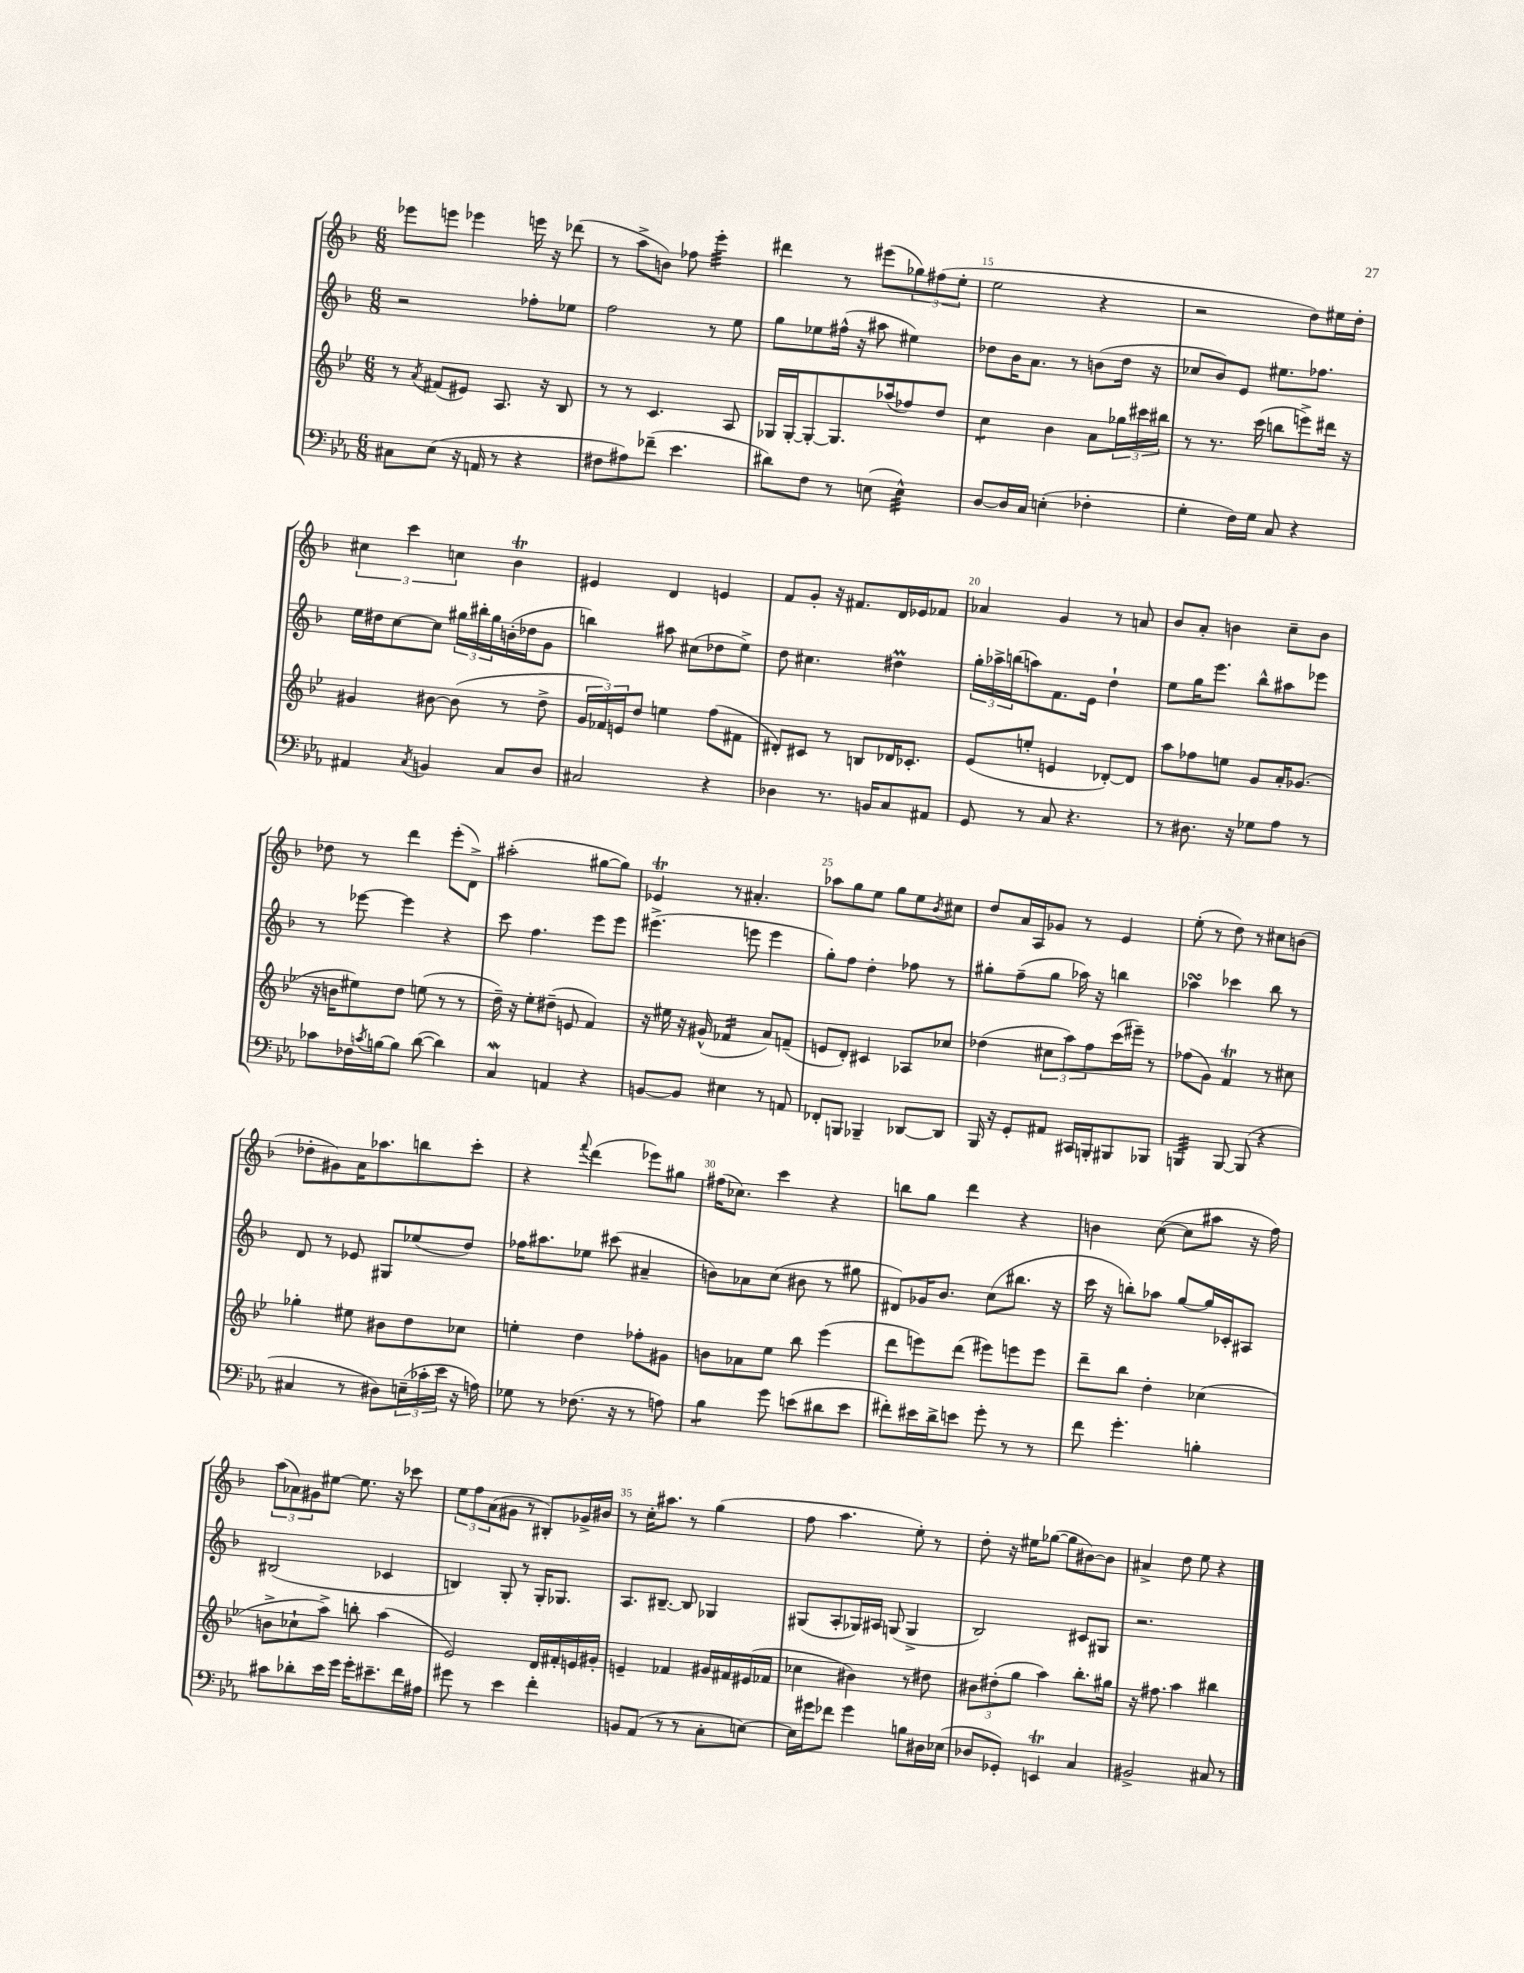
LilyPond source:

<<
\new StaffGroup <<
\new Staff = "s0" {
    \clef treble \key f \major \numericTimeSignature \time 6/8
    ees'''8 e'''8 ees'''4 e'''16 r16 des'''8( |
    r8 a''8-> b'8) fes''8 e'''4:32-. |
    dis'''4 r8 eis'''8( \tuplet 3/2 { ges''8) fis''8( e''8-. } |
    e''2 r4 |
    r2 d''8) eis''16 d''16-. |
    \tuplet 3/2 { cis''4 c'''4 c''4 } bes'4\trill |
    eis'4 d'4 e'4 |
    f'8 g'8-. r16 fis'8. d'16 ees'16 fes'8 |
    aes'4 g'4 r8 a'8 |
    bes'8 a'8-. b'4 c''8-- b'8 |
    des''8 r8 d'''4 e'''8-.( d'8->) |
    ais''2-.( gis''8~ gis''8) |
    ees'4\trill r8 ais'4.-. |
    aes''8 g''8 e''8 g''8 e''8 \acciaccatura { bes'8 } cis''8 |
    d''8 a'16 a16 ges'8 r8 e'4 |
    e''8-.( r8 d''8) r8 cis''8 b'8( |
    des''8-. gis'8) a'16 aes''8. b''8 c'''8-. |
    r4 \appoggiatura { f'''8 } d'''4( ees'''8) gis''8 |
    fis''16( ces''8.) c'''4 r4 |
    b''8 g''8 d'''4 r4 |
    b'4 c''8~( c''8 ais''8 r16 f''16) |
    \tuplet 3/2 { a''8( aes'8) gis'8 } eis''8~ eis''8. r16 ces'''8 |
    \tuplet 3/2 { e''8 f''8 a'8( } gis'8 r8 bis8-.) ges'16-> bis'16 |
    r8 c''16-. ais''8. r8 g''4( |
    f''8 a''4. e''8-.) r8 |
    d''8-. r16 eis''16 ges''8~( ges''8 bis'8~) bis'8 |
    ais'4-> d''8 e''8 r4 \bar "|." |
}
\new Staff = "s1" {
    \clef treble \key f \major \numericTimeSignature \time 6/8
    r2 fes''8-. ees''8 |
    f''2 r8 e''8 |
    g''8 ees''8 fis''16-^( r16 ais''8 eis''4) |
    des''8 bes'16 a'8. r8 b'8( des''16 r16 |
    ces''8 bes'8) e'8 eis''8. fes''8. |
    e''16 dis''16 c''8~ c''8 \tuplet 3/2 { gis''16 bis''16-. gis''16 } b'16-.( des''16 g'8 |
    b''4) ais''8 cis''8( des''8 e''8->) |
    d''8 cis''4. dis''4\prall |
    \tuplet 3/2 { g''16-. aes''16-> b''16( } a''8) f'8. e'16 d''4-! |
    e''8 g''16 e'''8. bes''8-^ ais''8 ees'''8 |
    r8 ees'''8~ ees'''4 r4 |
    c'''8 f''4. e'''8 e'''8 |
    eis'''4.->( e'''8 e'''4 |
    g''8-.) f''8 d''4-. fes''8 r8 |
    gis''8-. f''8--( gis''8 aes''16) r16 b''4 |
    aes''4\turn ces'''4 bes''8 r8 |
    d'8 r8 ees'8 gis8 ees''8( d''8) |
    fes''16 ais''8. ees''8 cis'''8( ais'4-- |
    b'8) aes'8 c''8( bis'8 r8 gis''8 |
    dis'8) ges'16 bes'8. c''8( bis''8. r16 |
    c'''16 r16 b''8-.) aes''8 g''8~ g''16 ces'16-. ais8 |
    bis2( ces'4 |
    b4) g8-. r8 g16-. ges8. |
    a8. bis8.~-- bis8 ges4 |
    gis8( a8-. ges16) ais16 g8( g4-> |
    bes2) cis'8 gis8 |
    r2. \bar "|." |
}
\new Staff = "s2" {
    \clef treble \key bes \major \numericTimeSignature \time 6/8
    r8 \acciaccatura { a'8 } fis'8( eis'8) a8. r16 bes8 |
    r8 r8 c'4. a8 |
    ges16 ges16~-. ges8~-. ges8. aes''16( fes''8) d''8 |
    c''4:8 bes'4 a'8 \tuplet 3/2 { ges''16 cis'''16 bis''16 } |
    r8 r8. c'''16( b''8 e'''8->) dis'''16 r16 |
    gis'4 bis'8~ bis'8( r8 d''8-> |
    \tuplet 3/2 { g'16 fes'16) e'16 } d''8 e''4 f''8( fis'8 |
    dis'8-.) cis'8 r8 b8 des'16 ces'8.-. |
    ees'8( e''8-. e'4 des'8~-.) des'8 |
    a''8 fes''8 e''8 g'8 a'16-. ges'8.( |
    r16 b'16 eis''8) d''8 e''8( r8 r8 |
    d''16--) r16 ees''8-. dis''8--( e'8 f'4) |
    r16 eis''16 r16 gis'16-^( fes'4:16 a'8) f'8--( |
    e'8 d'8-.) cis'4 aes8 ces''8 |
    des''4( \tuplet 3/2 { cis''8 a''8) f''8 } c'''16( eis'''16--) r8 |
    fes''8( g'8) f'4\trill r8 cis''8 |
    ges''4-. eis''8 bis'8 d''8 ces''8 |
    e''4-. d''4 fes''8-. gis'8 |
    b'8 aes'8 ees''8 bes''8 ees'''4( |
    d'''8 e'''8) d'''8( eis'''8) e'''8 e'''8 |
    d'''8-- bes''8 d''4-. ces''4( |
    b'8-> ces''8-! a''8->) b''8-. a''4( |
    ees'2) d'16 fis'16-. e'16 gis'16-. |
    e'4-- fes'4 gis'16 fis'16 eis'16( fes'16 |
    ces''4 bis'4) r8 dis''8 |
    \tuplet 3/2 { bis'8 dis''8-.( g''8 } a''4) bes''8.-. gis''16 |
    r16 fis''8. a''4 bis''4 \bar "|." |
}
\new Staff = "s3" {
    \clef bass \key ees \major \numericTimeSignature \time 6/8
    cis8 ees8( r16 a,16 r8 r4 |
    fis8 ais8) fes'8--( ees'4. |
    dis'8) f8 r8 e8( e4:32-^) |
    d8~ d16 c16 e4-.( fes4-. |
    g4-. f16) g16 c8 r4 |
    ais,4 \acciaccatura { c8 } b,4 c8 d8 |
    cis2 r4 |
    des4 r8. b,16 c8 ais,8 |
    g,8 r8 c8 r4. |
    r8 dis8. r16 ges8 aes8 r8 |
    ces'8 fes16 \acciaccatura { c'8 } b16~ b8 d'8~( d'4) |
    c4\mordent a,4 r4 |
    b,8~ b,8 eis4 r8 a,8 |
    fes,8-. b,,8 bes,,4-- des,8~ des,8 |
    bes,,16 r16 g,8-. ais,8 cis,16 b,,16-. bis,,8 bes,,8 |
    b,,4:32 b,,8~ b,,8( r4 |
    cis4 r8 dis8) \tuplet 3/2 { e16--( ces'16-. ees'16 } r16 a16) |
    ges8 r8 fes8.( r16 r8 a8) |
    bes4:8 g'8 e'8( dis'8 e'8 |
    fis'8-.) eis'16 d'16-> e'8 g'8-. r8 r8 |
    f'8 g'4.-. b4-. |
    cis'8 des'8-. ees'16 g'16 g'16-. eis'8.-- f'16 ais16 |
    gis'8 r8 ees'4 f'4-. |
    b,8 aes,8( r8 r8 c8-. e8~) |
    e16 gis'16 fes'8 gis'4 b8 dis16 ees16( |
    des8 ges,8-.) e,4\trill c4 |
    bis,2-> cis8 r8 \bar "|." |
}
>>
>>
\layout { \context { \Score currentBarNumber = #12 \override BarNumber.break-visibility = ##(#f #t #t) barNumberVisibility = #(every-nth-bar-number-visible 5) } }
